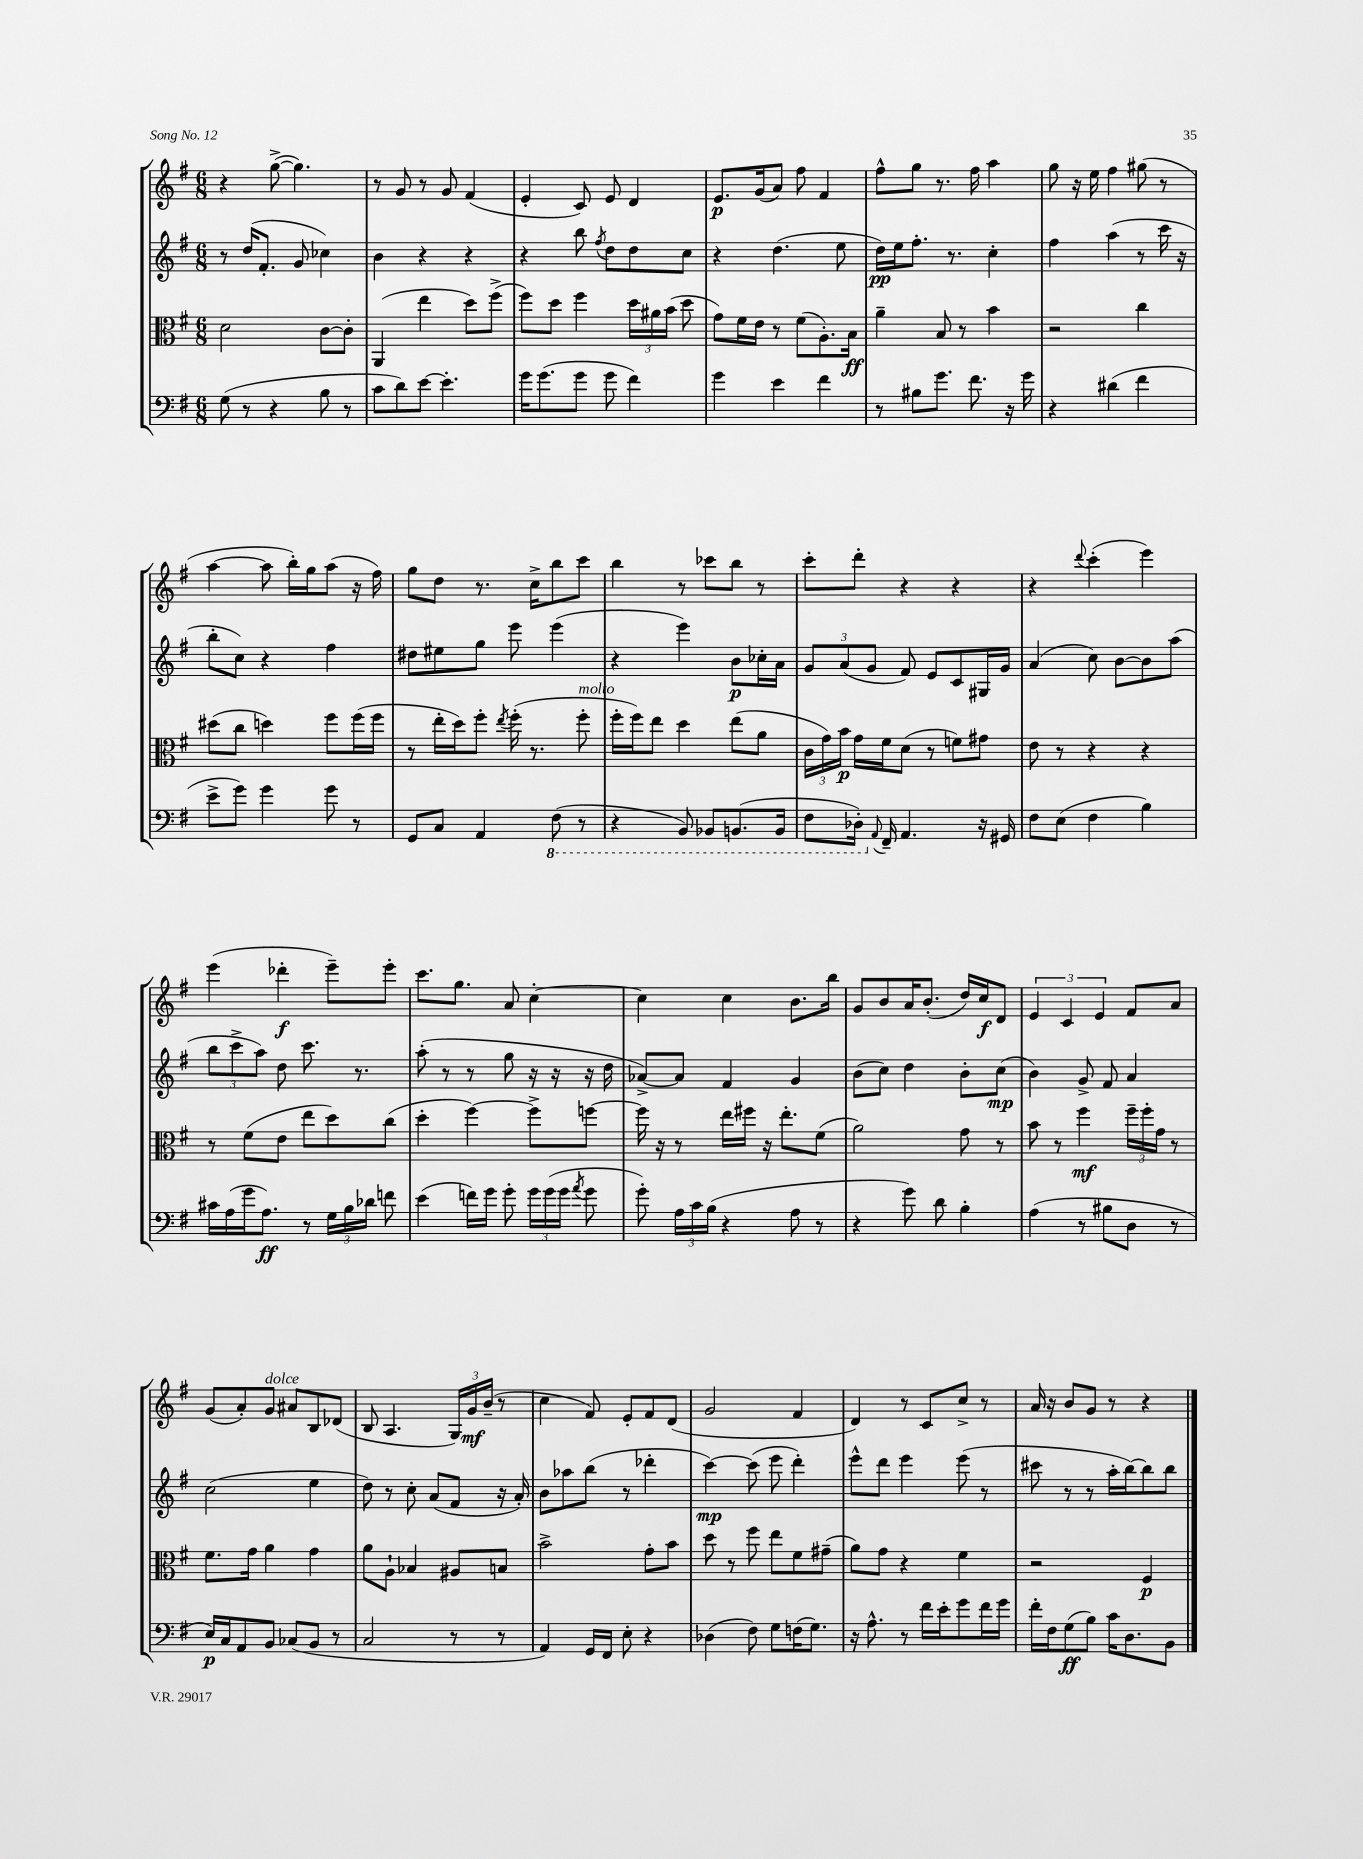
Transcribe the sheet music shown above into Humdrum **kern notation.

**kern	**kern	**kern	**kern
*staff4	*staff3	*staff2	*staff1
*clefF4	*clefC3	*clefG2	*clefG2
*k[f#]	*k[f#]	*k[f#]	*k[f#]
*M6/8	*M6/8	*M6/8	*M6/8
(8G	2d	8r	4r
8r	.	(16dd	.
.	.	8.f#'	.
4r	.	.	([8gg^
.	.	8g	4.gg])
8B	[8c	4cc-)	.
8r	8c']	.	.
=	=	=	=
8c	(4AA	4b	8r
8d)	.	.	8g
[8e	4ee	4r	8r
4.e']	.	.	8g
.	8dd)	4r	(4f#
.	(8ff#^	.	.
=	=	=	=
16g	8ff#)	4r	4e'
(8.g	.	.	.
.	8dd	.	.
8g	4ff#	8bb	8c)
.	.	8qff#	.
8g	.	8dd	8e
4f#)	24dd	8dd	4d
.	24a#	.	.
.	(24b	.	.
.	8dd	8cc	.
=	=	=	=
4g	8g)	4r	8.e
.	16f#	.	.
.	16e	.	(16g
4e	8r	(4.dd	8a)
.	(8f#	.	8ff#
4f#	8.A')	.	4f#
.	.	8ee	.
.	16B	.	.
=	=	=	=
8r	4a~	16dd)	8ff#^^
.	.	16ee	.
8B#	.	8.ff#'	8gg
8.g	8B	.	8.r
.	.	8.r	.
.	8r	.	.
8.f#	.	.	16ff#
.	4b	4cc'	4aa
16r	.	.	.
16g	.	.	.
=	=	=	=
4r	2r	4ff#	8gg
.	.	.	16r
.	.	.	16ee
(4d#	.	(4aa	4ff#
4f#	4cc	8r	(8gg#
.	.	16ccc	8r
.	.	16r	.
=	=	=	=
8e^	(8dd#	8bb'	[4aa
8g)	8cc	8cc)	.
4g	4dd)	4r	8aa]
.	.	.	16bb')
.	.	.	16gg
8g	8ff#	4ff#	(8aa
8r	(16ff#	.	16r
.	16ff#	.	16ff#)
=	=	=	=
8GG	8r	8dd#	8gg
8C	16ee'	8ee#	8dd
.	16dd)	.	.
4AA	8ff#'	8gg	8.r
.	8qee	.	.
.	(16ff#'	8eee	.
.	8.r	.	16cc^
(8FF#	.	(4eee	8bb
8r	8ff#'	.	8ccc
=	=	=	=
4r	16ff#'	4r	4bb
.	16ff#)	.	.
.	8ee	.	.
8BBB)	4dd	4eee)	8r
8BBB-	.	.	8ccc-
(8.BBB	(8ee	8b	8bb
.	8a	16cc-'	8r
16BBB	.	16a	.
=	=	=	=
8FF#	24c	12g	8ccc'
.	24g)	.	.
.	24b	(12a	.
16DD-')	16g	.	8ddd'
.	.	12g	.
8qqAA	.	.	.
16FF#~	16f#	.	.
4.AA	(8d	8f#)	4r
.	8r	8e	.
.	8f)	8c	4r
16r	8g#	16G#	.
16GG#	.	16g	.
=	=	=	=
8F#	8e	(4a	4r
(8E	8r	.	.
.	.	.	8qqddd
4F#	4r	8cc)	(4ccc'
.	.	[8b	.
4B)	4r	8b]	4eee)
.	.	(8aa	.
=	=	=	=
16c#	8r	12bb	(4eee
(16A	.	.	.
.	.	12ccc^	.
16g	(8f#	.	.
.	.	12aa)	.
8.A)	.	.	.
.	8e	8dd	4ddd-'
8r	8ee	8.ccc	.
24G	8dd)	.	8eee~)
24B	.	.	.
.	.	8.r	.
24d-	.	.	.
8f	(8cc	.	8eee'
=	=	=	=
(4e	4dd'	(8aa'	8.ccc
.	.	8r	.
.	.	.	8.gg
16f)	[4ff#)	8r	.
16g	.	.	.
8g'	.	8gg	8a
24g	8ff#^]	16r	[4cc'
(24g	.	.	.
.	.	16r	.
24g	.	.	.
8qa	.	.	.
8g	[8ff	16r	.
.	.	16dd	.
=	=	=	=
8g')	16ff]	[8a-^)	4cc]
.	16r	.	.
24A	8r	8a-]	.
24c	.	.	.
(24B	.	.	.
4r	16ee	4f#	4cc
.	16ff#	.	.
.	16r	.	.
.	8.ee'	.	.
8A	.	4g	8.b
8r	(8f#	.	.
.	.	.	16bb
=	=	=	=
4r	2a)	(8b	8g
.	.	8cc)	8b
8g)	.	4dd	16a
.	.	.	(8.b'
8d	.	.	.
4B'	8g	8b'	16dd)
.	.	.	16cc
.	8r	(8cc	8d
=	=	=	=
(4A	8b	4b)	6e
.	8r	.	.
.	.	.	6c
8r	4ff#	8g^	.
.	.	.	6e
8B#	.	8f#	.
8D	24ff#~	4a	8f#
.	24ff#'	.	.
.	24g	.	.
8r	8r	.	8a
=	=	=	=
16E)	8.f#	(2cc	(8g
16C	.	.	.
8AA	.	.	8a')
.	16g	.	.
8BB	4a	.	8g
(8C-	.	.	8a#
8BB	4g	4ee	8B
8r	.	.	(8d-
=	=	=	=
2C	8a	8dd)	8B
.	8A`	8r	4.A
.	4B-	8cc'	.
.	.	(8a	.
8r	8A#	8f#	24G)
.	.	.	24g
.	.	.	(24b~
8r	8B	16r	8r
.	.	16a')	.
=	=	=	=
4AA)	2b^	8b	4cc
.	.	8aa-	.
16GG	.	(8bb	8f#)
16FF#	.	.	.
8E'	.	8r	8e'
4r	8g'	4ddd-'	8f#
.	8b	.	(8d
=	=	=	=
(4D-	8dd	[4ccc)	2g
.	8r	.	.
8F#)	8ff#	(8ccc]	.
8G	8ee	8eee	.
(16F	8f#	4ddd')	4f#
8.G)	.	.	.
.	(8g#~	.	.
=	=	=	=
16r	8a)	8eee^^	4d)
8.A^^	.	.	.
.	8g	8ddd	.
8r	4r	4eee	8r
16f#	.	.	8c
16e'	.	.	.
8g	4f#	(8eee	8cc^
16f#	.	8r	8r
16g	.	.	.
=	=	=	=
16f#'	2r	8ccc#	16a
16F#	.	.	16r
(8G	.	8r	8b
8B)	.	8r	8g
16c	.	16aa'	8r
8.D	.	[16bb)	.
.	4F#	8bb]	4r
8BB	.	8bb	.
==	==	==	==
*-	*-	*-	*-
